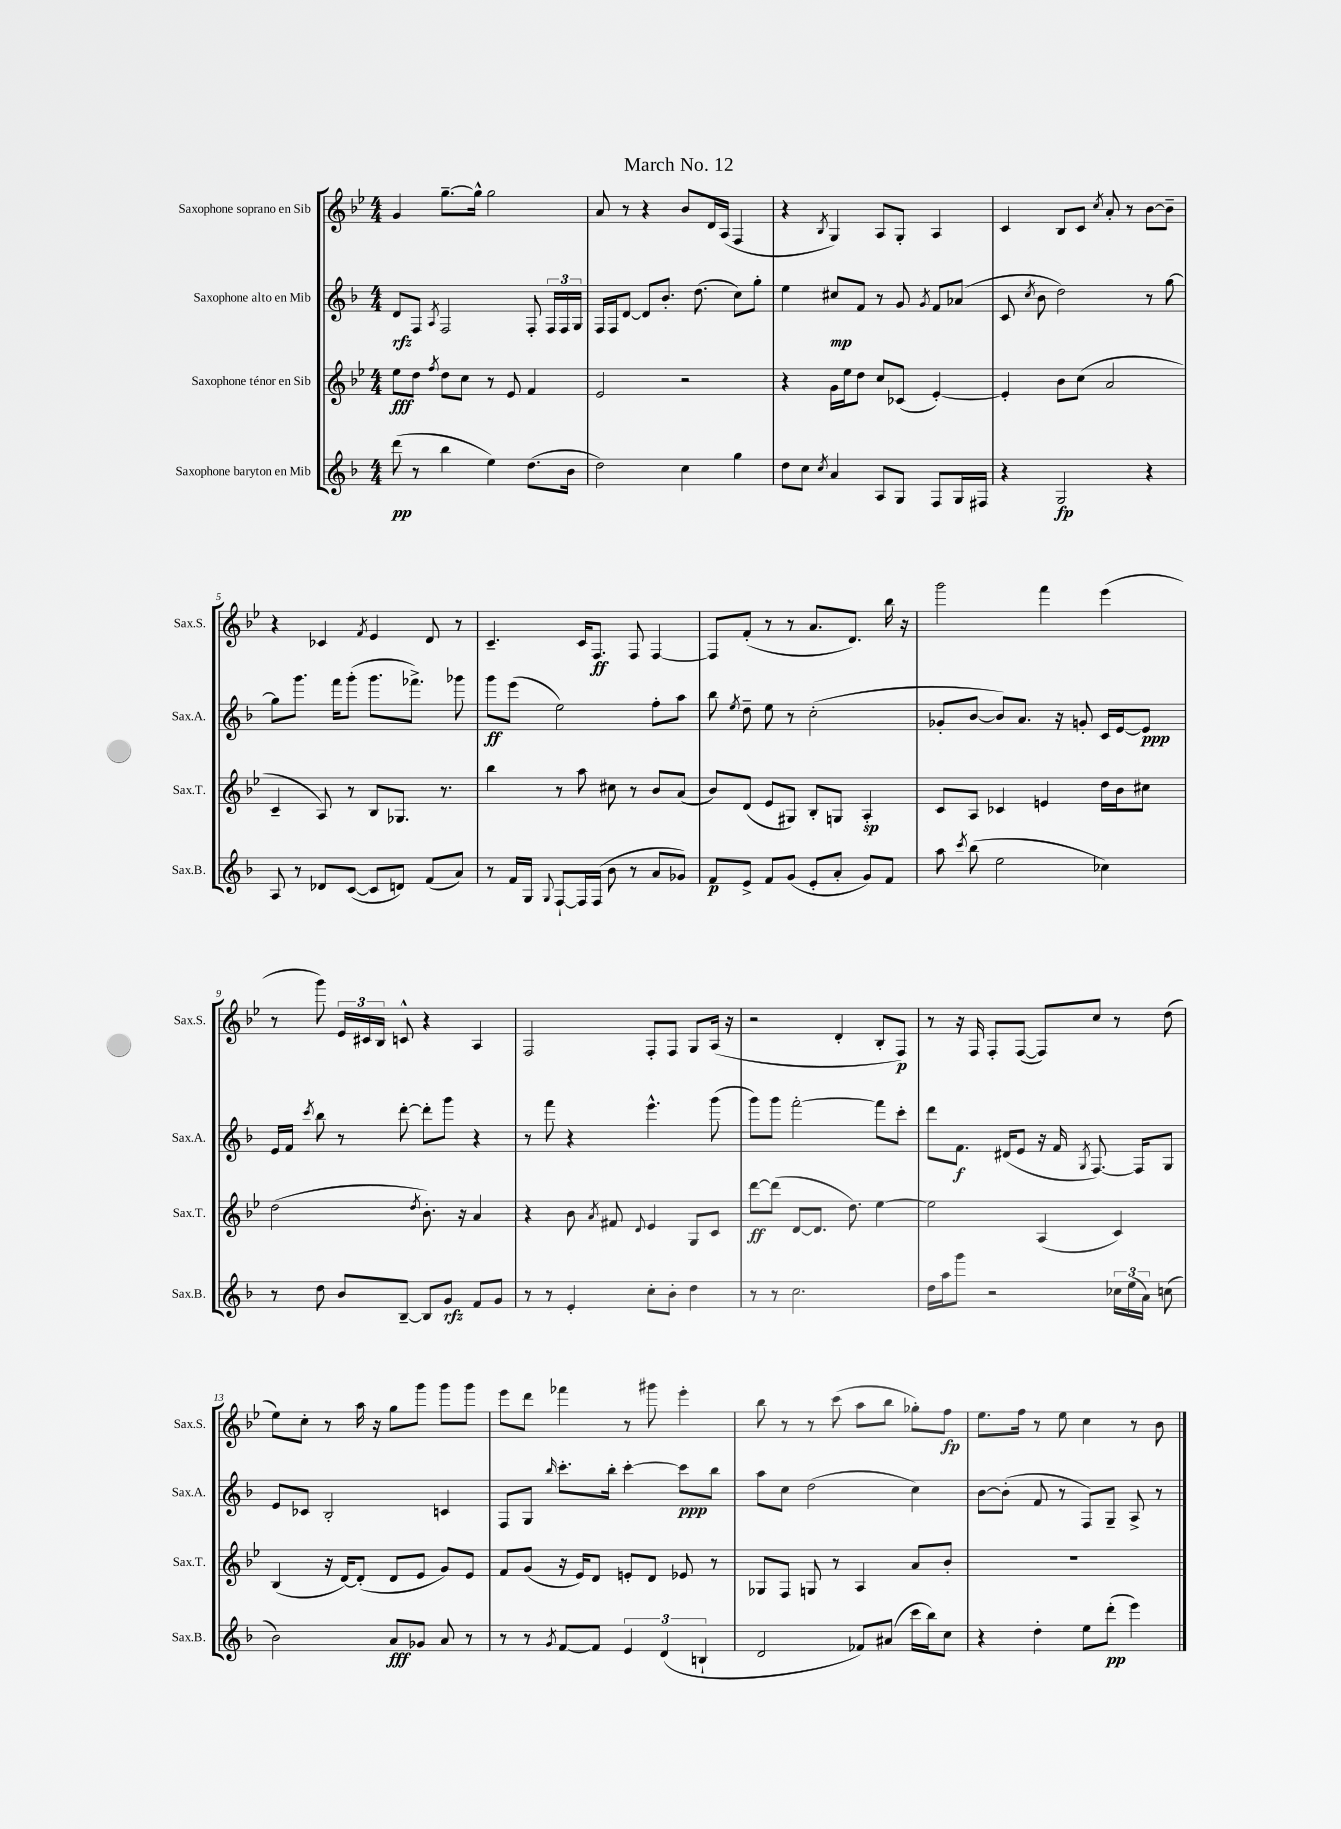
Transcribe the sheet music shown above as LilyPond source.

\header { title = "March No. 12" }
<<
\new StaffGroup <<
\new Staff = "s0" \with { instrumentName = "Saxophone soprano en Sib" shortInstrumentName = "Sax.S." } {
    \clef treble \key bes \major \numericTimeSignature \time 4/4
    \autoBeamOff g'4 g''8.[~-- g''16]-^ g''2 |
    a'8 r8 r4 bes'8[ d'16 a16]( f4 |
    r4 \acciaccatura { bes8 } g4) a8[ g8]-. a4 |
    c'4 bes8[ c'8] \acciaccatura { c''8 } a'8-. r8 bes'8[~ bes'8]-- |
    r4 ces'4 \acciaccatura { f'8 } ees'4 d'8 r8 |
    c'4.-- c'16[ f8.]\ff f8 f4~ |
    f8[ f'8]-.( r8 r8 a'8.[ d'8.]) bes''16 r16 |
    g'''2 f'''4 ees'''4( |
    r8 g'''8) \tuplet 3/2 { ees'16[ cis'16 bes16] } c'8-^ r4 a4 |
    f2 f8[-. f8] g8[ a16]( r16 |
    r2 d'4-. bes8[-. f8]\p) |
    r8 r16 f16 f8[-. f8]~( f8[) c''8] r8 d''8( |
    ees''8[) c''8]-. r8 a''16 r16 g''8[ g'''8] g'''8[ g'''8] |
    ees'''8[ d'''8] fes'''4 r8 gis'''8 ees'''4-. |
    bes''8 r8 r8 c'''8( a''8[ bes''8] ges''8[-.) f''8]\fp |
    ees''8.[ f''16] r8 ees''8 c''4 r8 bes'8 \bar "|." |
}
\new Staff = "s1" \with { instrumentName = "Saxophone alto en Mib" shortInstrumentName = "Sax.A." } {
    \clef treble \key f \major \numericTimeSignature \time 4/4
    \autoBeamOff d'8[\rfz f8] \acciaccatura { a8 } f2 f8-. \tuplet 3/2 { f16[ f16 g16] } |
    f16[ f16 d'8]~ d'8[ bes'8.]-. d''8.( c''8[) g''8]-. |
    e''4 cis''8[\mp f'8] r8 g'8 \acciaccatura { g'8 } f'8[ aes'8]( |
    c'8 \acciaccatura { c''8 } bes'8 d''2) r8 g''8~ |
    g''8[ g'''8.] f'''16[ g'''8]-.( g'''8.[ fes'''8.]->) ges'''8 |
    g'''8[\ff e'''8]( e''2) f''8[-. a''8] |
    bes''8 \acciaccatura { e''8 } d''8-- e''8 r8 c''2-.( |
    ges'8[-. bes'8]~ bes'8[) a'8.] r16 g'8-. c'16[ e'16~ e'8]\ppp |
    e'16[ f'16] \acciaccatura { c'''8 } bes''8 r8 d'''8~-. d'''8[-. g'''8] r4 |
    r8 f'''8 r4 e'''4.-^ g'''8( |
    g'''8[) g'''8] f'''2~-. f'''8[ c'''8]-. |
    d'''8[ f'8.]\f dis'16[( e'8] r16 f'16 \acciaccatura { g8 } f8.~) f16[ g8] |
    e'8[ ces'8] bes2-. c'4 |
    f8[ g8] \grace { bes''16 } c'''8.[-. bes''16]-. c'''4~-. c'''8[\ppp bes''8] |
    a''8[ c''8] d''2( c''4) |
    bes'8[~ bes'8]-.( f'8 r8 f8[) g8]-- a8-> r8 \bar "|." |
}
\new Staff = "s2" \with { instrumentName = "Saxophone ténor en Sib" shortInstrumentName = "Sax.T." } {
    \clef treble \key bes \major \numericTimeSignature \time 4/4
    \autoBeamOff ees''8[\fff d''8] \acciaccatura { f''8 } d''8[ c''8] r8 ees'8 f'4 |
    ees'2 r2 |
    r4 g'16[ ees''16 d''8] c''8[ ces'8]( ees'4~-.) |
    ees'4-. bes'8[ c''8]( a'2 |
    c'4-- a8) r8 bes8[ ges8.] r8. |
    bes''4 r8 a''8 cis''8 r8 bes'8[ a'8]( |
    bes'8[) d'8]( ees'8[ gis8]) bes8[-. g8] a4-.\sp |
    c'8[ a8] ces'4 e'4 d''16[ bes'16 cis''8] |
    d''2( \acciaccatura { d''8 } bes'8.-.) r16 a'4 |
    r4 bes'8 \acciaccatura { a'8 } fis'8 \appoggiatura { d'8 } ees'4 g8[ c'8] |
    d'''8[~\ff d'''8]( d'8[~ d'8.] d''8.) ees''4~ |
    ees''2 a4( c'4) |
    bes4( r16 d'16[~) d'8]-.( d'8[ ees'8] g'8[) ees'8] |
    f'8[ g'8]( r16 ees'16[) d'8] e'8[-. d'8] ees'8 r8 |
    ges8[ f8] g8 r8 a4 a'8[ bes'8]-. |
    R1 \bar "|." |
}
\new Staff = "s3" \with { instrumentName = "Saxophone baryton en Mib" shortInstrumentName = "Sax.B." } {
    \clef treble \key f \major \numericTimeSignature \time 4/4
    \autoBeamOff d'''8\pp( r8 bes''4 e''4) d''8.[( bes'16] |
    d''2) c''4 g''4 |
    d''8[ c''8] \acciaccatura { c''8 } a'4 a8[ g8] f8[ g16 fis16] |
    r4 g2\fp r4 |
    a8 r8 des'8[ c'8]~( c'8[ d'8]) f'8[( a'8]) |
    r8 f'16[ g16] \appoggiatura { g8 } f8[~-! f16 f16]( bes'8 r8 a'8[ ges'8]) |
    f'8[\p e'8]-> f'8[ g'8]( e'8[-. a'8]-. g'8[) f'8] |
    a''8 \acciaccatura { c'''8 } bes''8( e''2 ces''4) |
    r8 d''8 bes'8[ bes8]~-- bes8[ g'8]\rfz f'8[ g'8] |
    r8 r8 e'4-. c''8[-. bes'8]-. d''4 |
    r8 r8 c''2. |
    d''16[ a''16 g'''8] r2 \tuplet 3/2 { ces''16[ e''16( a'16]) } c''8( |
    bes'2) a'8[\fff ges'8] a'8 r8 |
    r8 r8 \acciaccatura { g'8 } f'8[~ f'8] \tuplet 3/2 { e'4 d'4( b4-! } |
    d'2 fes'8[) ais'8]( c'''16[ bes''16) c''8] |
    r4 d''4-. e''8[ d'''8]-.\pp( e'''4) \bar "|." |
}
>>
>>
